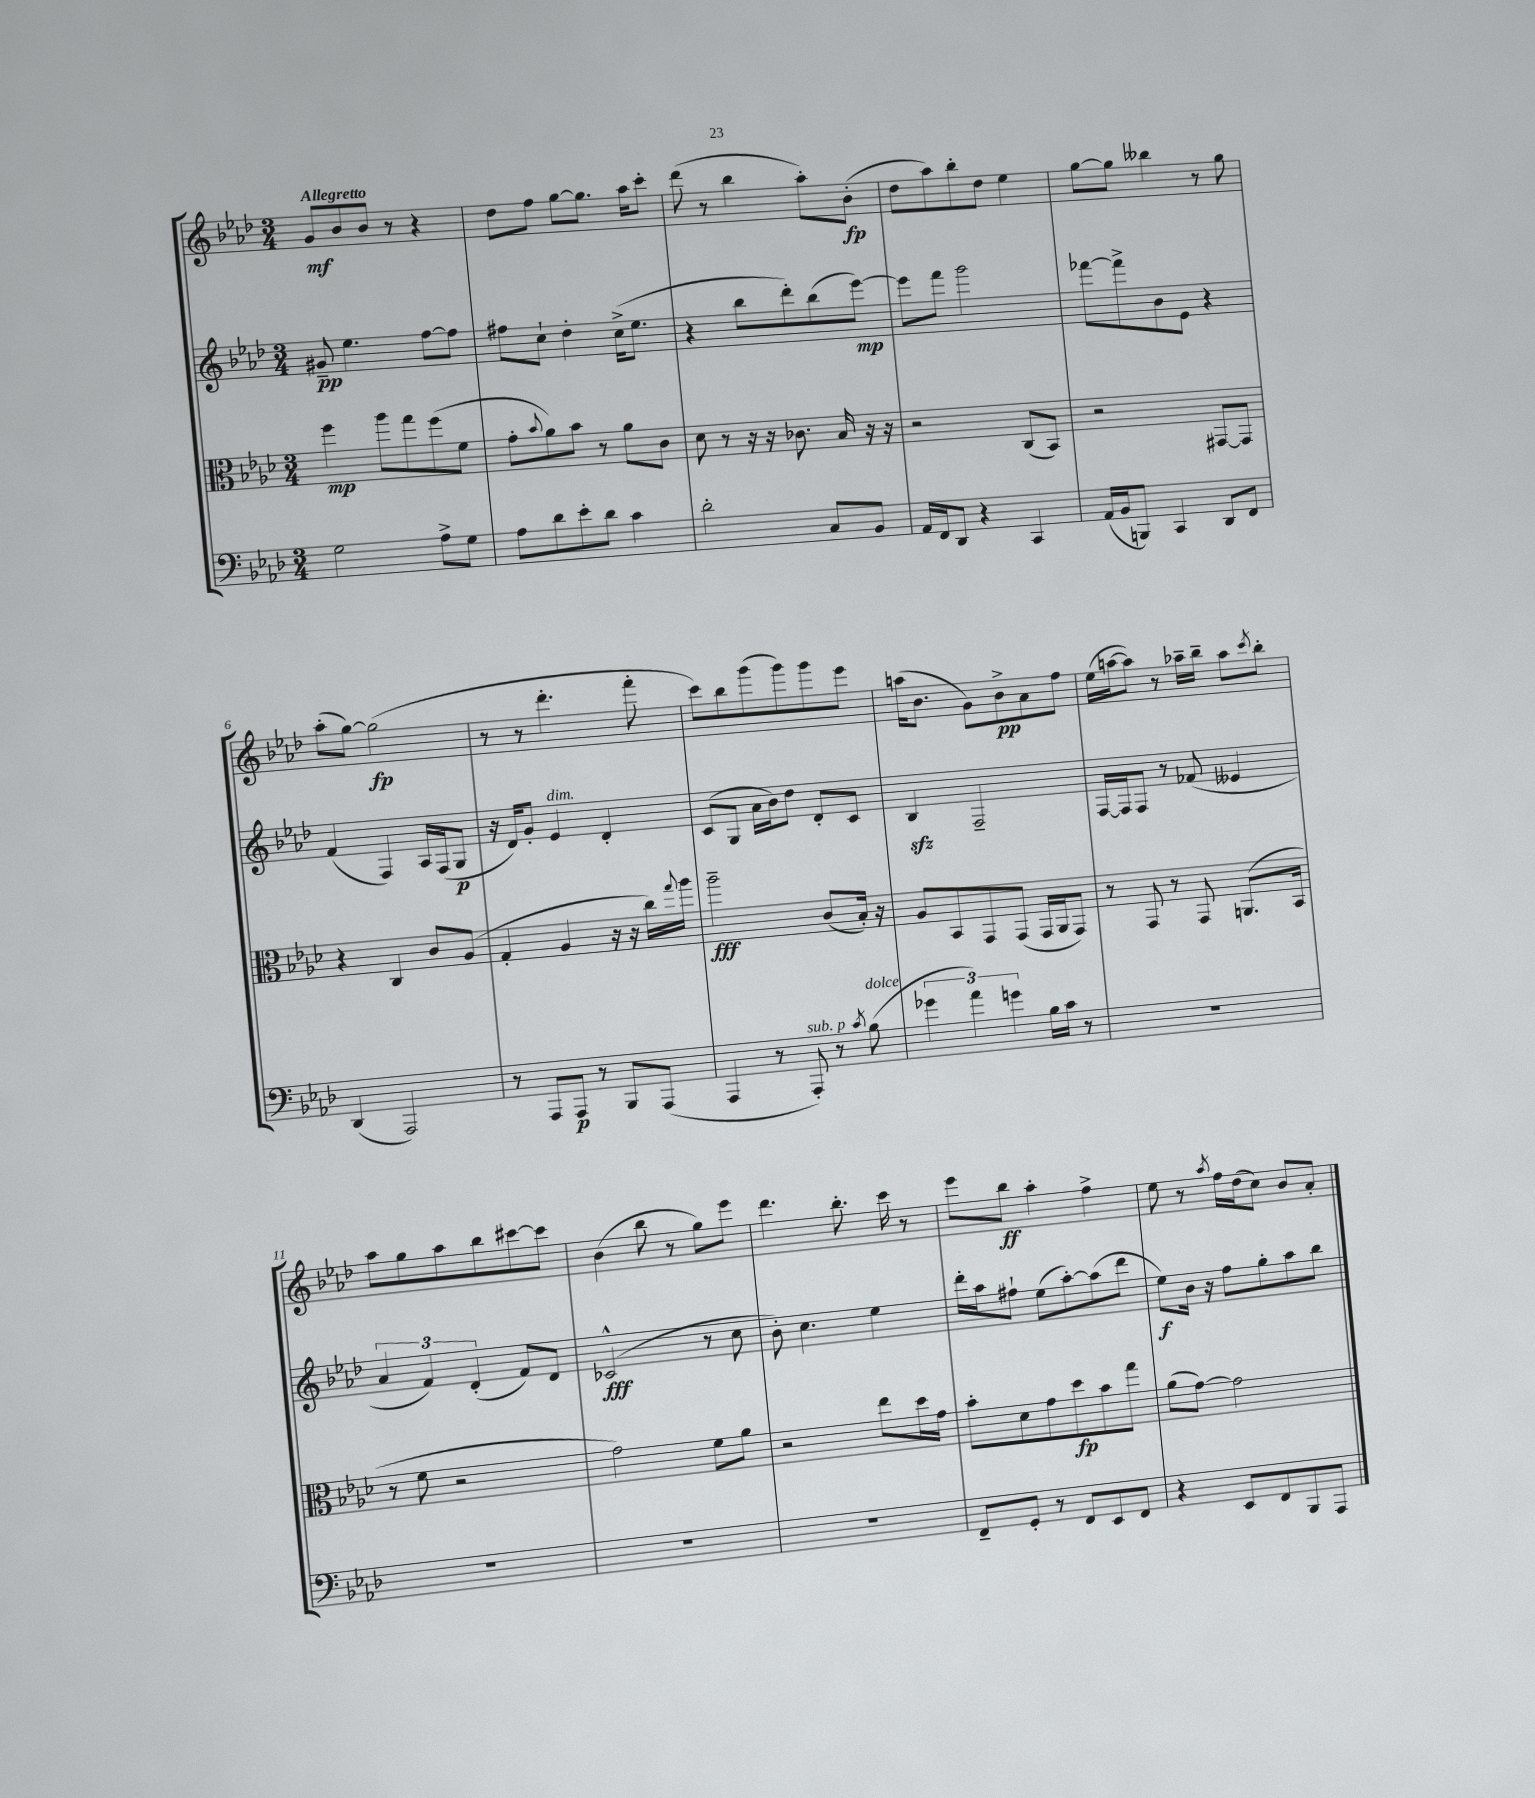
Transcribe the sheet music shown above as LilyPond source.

<<
\new StaffGroup <<
\new Staff = "s0" {
    \clef treble \key aes \major \numericTimeSignature \time 3/4 \tempo "Allegretto"
    g'8\mf bes'8 bes'8 r8 r4 |
    des''8 f''8 g''8~ g''8. aes''16 c'''8-. |
    des'''8( r8 bes''4 aes''8-.) bes'8-.\fp( |
    des''8 aes''8) bes''8-. des''8 ees''4 |
    g''8~ g''8 beses''4 r8 g''8 |
    aes''8-.( g''8~) g''2\fp( |
    r8 r8 des'''4.-. f'''8-. |
    c'''8) bes''8 g'''8( g'''8) g'''8 ees'''8 |
    a''16( bes'8. g'8) bes'8->\pp aes'8 f''8 |
    ees''16( a''16~ a''8) r8 aes''16-- bes''16-- aes''8 \acciaccatura { c'''8 } bes''8-. |
    aes''8 g''8 aes''8 bes''8 cis'''8~ cis'''8 |
    bes'4( bes''8 r8 g''8) ees'''8 |
    des'''4. bes''8.-. c'''16 r8 |
    ees'''8 bes''8\ff aes''4-. f''4-> |
    ees''8 r8 \acciaccatura { aes''8 } f''16 des''16( c''8) bes'8 aes'8-. \bar "|." |
}
\new Staff = "s1" {
    \clef treble \key aes \major \numericTimeSignature \time 3/4
    gis'8--\pp ees''4. f''8~ f''8 |
    fis''8 c''8-! des''4-. c''16->( ees''8. |
    r4 bes''8 des'''8-.) bes''8( ees'''8~\mp) |
    ees'''8 f'''8 g'''2 |
    fes'''8~ fes'''8-> bes'8 ees'8 r4 |
    f'4( f4) aes16 f16( g8\p |
    r16 des'16) g'8-. ees'4^\markup { \italic "dim." } des'4-. |
    c'8( g8 aes'16 bes'16) des''8 des'8-. c'8 |
    bes4\sfz f2-- |
    f16~ f16 f8 r8 fes'8( eeses'4 |
    \tuplet 3/2 { aes'4 f'4) des'4-.( } f'8) des'8 |
    ces'2-^\fff( r8 c''8 |
    bes'8-.) c''4. ees''4 |
    des'''16-. aes''16 fis''8-! ees''8( aes''8~-.) aes''8( des'''8 |
    ees''8\f) bes'16 r16 f''8 g''8-. aes''8 bes''8 \bar "|." |
}
\new Staff = "s2" {
    \clef alto \key aes \major \numericTimeSignature \time 3/4
    f''4\mp aes''8 g''8 f''8( f'8 |
    g'8-. \appoggiatura { bes'8 } aes'8) bes'8 r8 aes'8 c'8 |
    des'8 r8 r16 r16 ces'8. bes16 r16 r16 |
    r2 c8( bes,8) |
    r2 gis,8~ gis,8 |
    r4 c4 c'8 aes8( |
    g4-. aes4 r16 r16 c''16) \appoggiatura { g''8 } aes''16 |
    aes''2--\fff c'8( bes16-.) r16 |
    aes8 bes,8 g,8 g,8( g,16 aes,16 g,8) |
    r8 g,8 r8 g,8 a,8.( bes,16 |
    r8 f'8 r2 |
    g'2) f'8 aes'8 |
    r2 ees''8 des''16 g'16 |
    bes'8-. des'8 g'8 des''8\fp bes'8 g''8 |
    aes'8( g'8~) g'2 \bar "|." |
}
\new Staff = "s3" {
    \clef bass \key aes \major \numericTimeSignature \time 3/4
    g2 aes8-> g8 |
    aes8 des'8 ees'8-. des'8 c'4 |
    des'2-. c8 bes,8 |
    aes,16 f,16 des,8 r4 c,4 |
    aes,16( bes,16 b,,8) c,4 des,8 f,8 |
    des,4( aes,,2) |
    r8 aes,,8 aes,,8\p r8 bes,,8 aes,,8( |
    aes,,4 r8 aes,,8-.^\markup { \italic "sub. p" }) r8 \acciaccatura { c'8 } bes8^\markup { \italic "dolce" }( |
    \tuplet 3/2 { ges'4 aes'4) g'4 } bes16 c'16 r8 |
    R2. |
    R2. |
    R2. |
    R2. |
    f,8-- g,8-. r8 f,8 ees,8 f,8 |
    r4 ees,8 f,8 bes,,8 aes,,8 \bar "|." |
}
>>
>>
